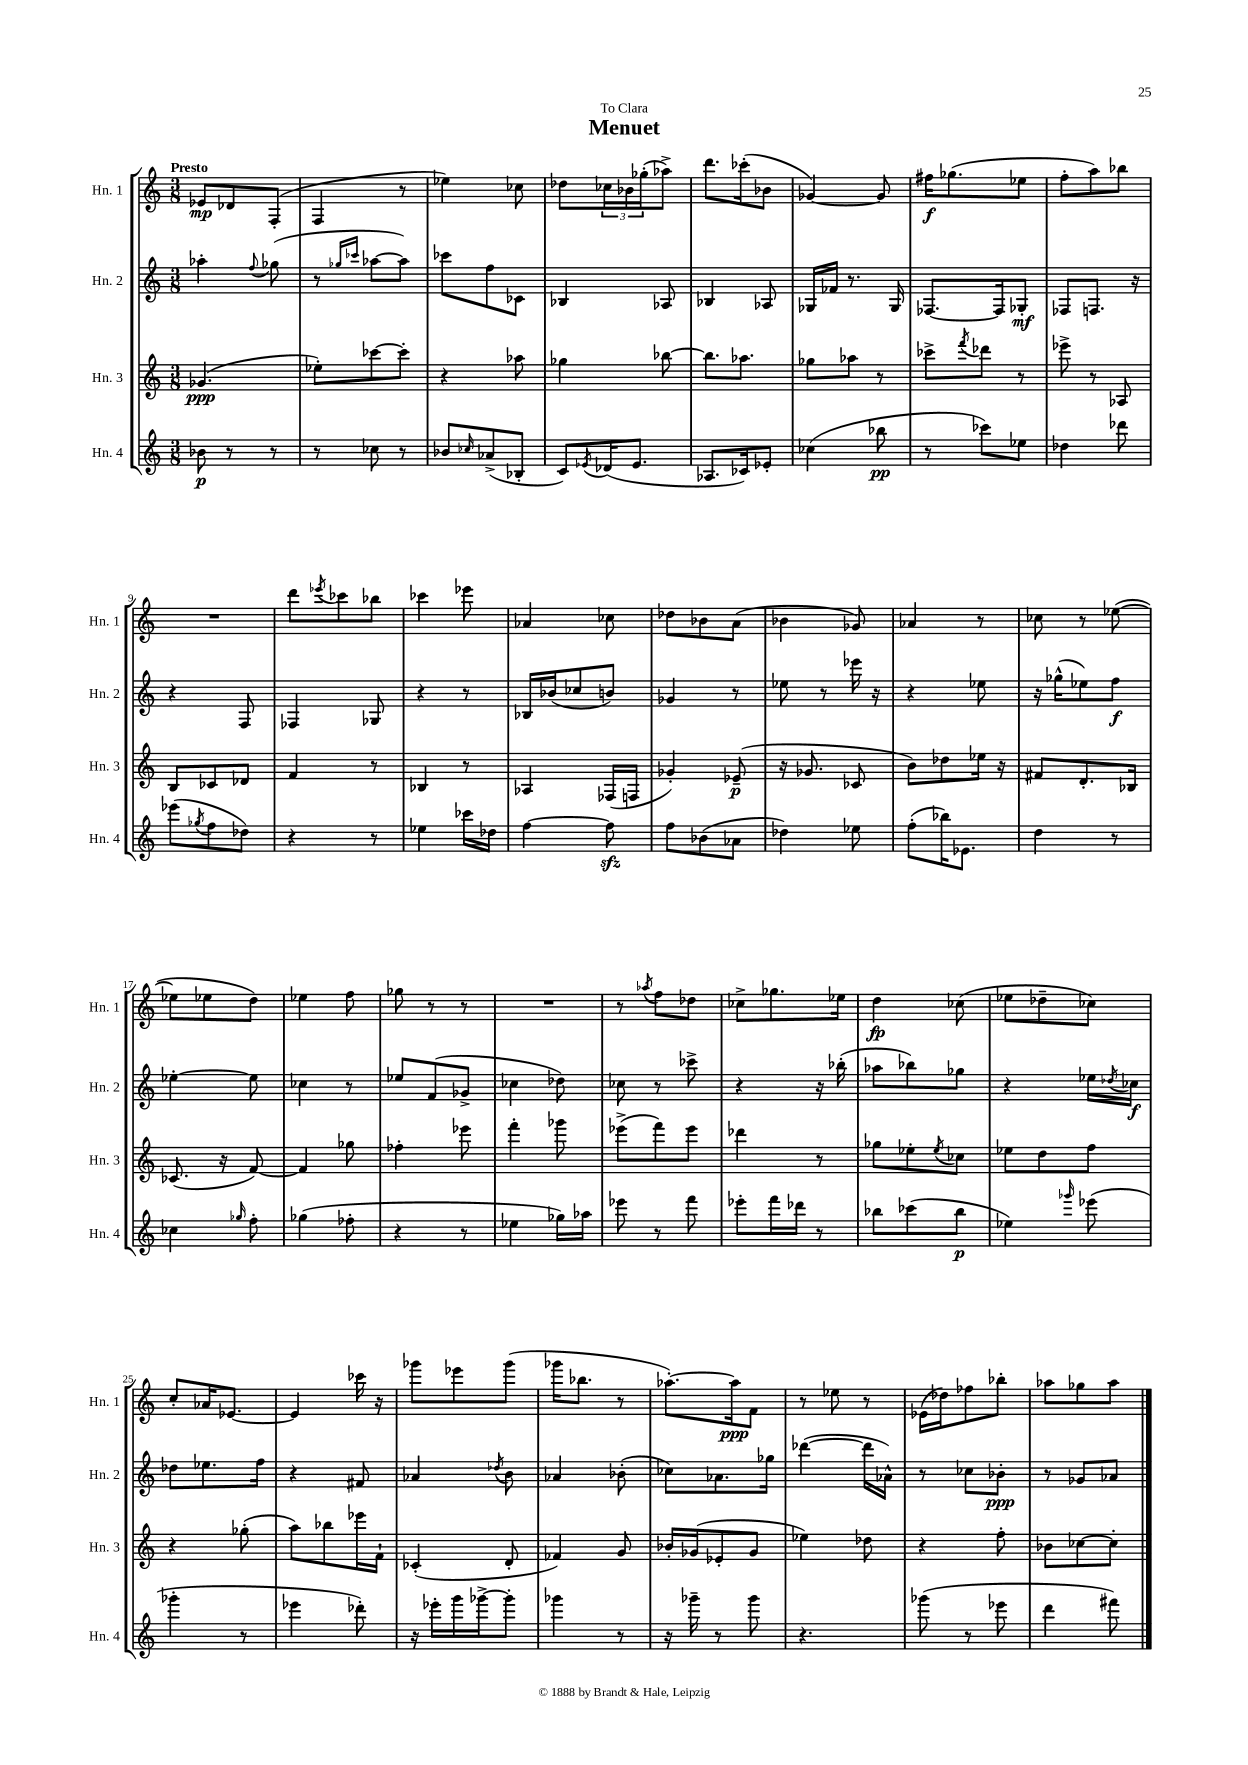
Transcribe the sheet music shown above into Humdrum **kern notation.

**kern	**dynam	**kern	**dynam	**kern	**dynam	**kern	**dynam
*part4	*part4	*part3	*part3	*part2	*part2	*part1	*part1
*staff4	*staff4	*staff3	*staff3	*staff2	*staff2	*staff1	*staff1
*I"Hn. 4	*	*I"Hn. 3	*	*I"Hn. 2	*	*I"Hn. 1	*
*I'Hn. 4	*	*I'Hn. 3	*	*I'Hn. 2	*	*I'Hn. 1	*
*clefG2	*	*clefG2	*	*clefG2	*	*clefG2	*
*k[]	*	*k[]	*	*k[]	*	*k[]	*
*M3/8	*	*M3/8	*	*M3/8	*	*M3/8	*
=1	=1	=1	=1	=1	=1	=1	=1
!	!	!	!	!	!	!LO:TX:a:B:t=Presto	!
8b-X\	p	(4.g-X/	ppp	4aa-X'\	.	8e-X/L	mp
8r	.	.	.	.	.	8d-X/	.
.	.	.	.	8qqff/	.	.	.
8r	.	.	.	(8gg-X\	.	(8F'/J	.
=2	=2	=2	=2	=2	=2	=2	=2
8r	.	8ee-X'\L)	.	8r	.	4F/	.
.	.	.	.	16qqgg-X/LL	.	.	.
.	.	.	.	16qqccc-X/JJ	.	.	.
8cc-X\	.	[8ccc-X\	.	[8aa-X\L	.	.	.
8r	.	8ccc-'\J]	.	8aa-\J])	.	8r	.
=3	=3	=3	=3	=3	=3	=3	=3
8b-X/L	.	4r	.	8ccc-X\L	.	4ee-X\)	.
16qqcc-X/	.	.	.	.	.	.	.
(8a-X^/	.	.	.	8ff\	.	.	.
8B-X'/J	.	8aa-X\	.	8c-X\J	.	8cc-X\	.
=4	=4	=4	=4	=4	=4	=4	=4
8c/L)	.	4gg-X\	.	4B-X/	.	8dd-X\L	.
8qe-X/	.	.	.	.	.	.	.
(16d-X/K	.	.	.	.	.	24cc-X\L	.
.	.	.	.	.	.	24b-X\	.
8.e-/J	.	.	.	.	.	.	.
.	.	.	.	.	.	(24gg-X'\J	.
.	.	[8bb-X\	.	8A-X/	.	8aa-X^\J)	.
=5	=5	=5	=5	=5	=5	=5	=5
8.A-X/L	.	8.bb-\L]	.	4B-X/	.	8.ddd\L	.
16c-X/k)	.	8.aa-X\J	.	.	.	(16ccc-X'\k	.
8e-X'/J	.	.	.	8A-X/	.	8b-X\J	.
=6	=6	=6	=6	=6	=6	=6	=6
(4cc-X\	.	8gg-X\L	.	16G-X/LL	.	[4g-X/)	.
.	.	.	.	16f-X/JJ	.	.	.
.	.	8aa-X\J	.	8.r	.	.	.
8bb-X\	pp	8r	.	.	.	8g-/]	.
.	.	.	.	16G-/	.	.	.
=7	=7	=7	=7	=7	=7	=7	=7
8r	.	8ccc-X^\L	.	[8.F-X/L	.	16ff#X\KL	f
.	.	.	.	.	.	(8.gg-X\	.
.	.	8qfff/	.	.	.	.	.
8ccc-X\L)	.	8ddd-X\J	.	.	.	.	.
.	.	.	.	16F-/k]	.	.	.
8ee-X\J	.	8r	.	8G-X'/J	mf	8ee-X\J	.
=8	=8	=8	=8	=8	=8	=8	=8
4dd-X\	.	8eee-X^\	.	8F-X/L	.	8ff'\L	.
.	.	8r	.	8.Fn/J	.	8aa\)	.
8ddd-X\	.	8A-X/	.	.	.	8bb-X\J	.
.	.	.	.	16r	.	.	.
!!LO:LB:g=z
=9	=9	=9	=9	=9	=9	=9	=9
(8eee-X\L	.	8B/L	.	4r	.	4.r	.
8qgg-X/	.	.	.	.	.	.	.
8ff\	.	8c-X/	.	.	.	.	.
8dd-X\J)	.	8d-X/J	.	8F/	.	.	.
=10	=10	=10	=10	=10	=10	=10	=10
4r	.	4f/	.	4F-X/	.	8ddd\L	.
.	.	.	.	.	.	8qeee-X/	.
.	.	.	.	.	.	8ccc-X\	.
8r	.	8r	.	8G-X/	.	8bb-X\J	.
=11	=11	=11	=11	=11	=11	=11	=11
4ee-X\	.	4B-X/	.	4r	.	4ccc-X\	.
16ccc-X\LL	.	8r	.	8r	.	8eee-X\	.
16dd-X\JJ	.	.	.	.	.	.	.
=12	=12	=12	=12	=12	=12	=12	=12
[4ff\	.	4A-X/	.	16B-X/LL	.	4a-X/	.
.	.	.	.	(16b-X/J	.	.	.
.	.	.	.	8cc-X/	.	.	.
8ffzz\]	.	(16F-X/LL	.	8bn/J)	.	8cc-X\	.
.	.	16Fn/JJ	.	.	.	.	.
=13	=13	=13	=13	=13	=13	=13	=13
8ff\L	.	4g-X'/)	.	4g-X/	.	8dd-X\L	.
(8b-X\	.	.	.	.	.	8b-X\	.
8a-X\J	.	(8e-X~/	p	8r	.	(8a\J	.
=14	=14	=14	=14	=14	=14	=14	=14
4dd-X\)	.	16r	.	8ee-X\	.	4b-X\	.
.	.	8.g-X/	.	.	.	.	.
.	.	.	.	8r	.	.	.
8ee-X\	.	8c-X/	.	16eee-X\	.	8g-X/)	.
.	.	.	.	16r	.	.	.
=15	=15	=15	=15	=15	=15	=15	=15
(8ff'\L	.	8b\L)	.	4r	.	4a-X/	.
16bb-X\K)	.	8dd-X\	.	.	.	.	.
8.e-X\J	.	.	.	.	.	.	.
.	.	16ee-X\Jk	.	8ee-X\	.	8r	.
.	.	16r	.	.	.	.	.
=16	=16	=16	=16	=16	=16	=16	=16
4dd\	.	8f#X/L	.	16r	.	8cc-X\	.
.	.	.	.	(16gg-X^^\KL	.	.	.
.	.	8.d'/	.	8ee-X\)	.	8r	.
8r	.	.	.	8ff\J	f	([8ee-X\	.
.	.	16B-X/Jk	.	.	.	.	.
!!LO:LB:g=z
=17	=17	=17	=17	=17	=17	=17	=17
4cc-X\	.	(8.c-X/	.	[4ee-X'\	.	8ee-X\L]	.
.	.	.	.	.	.	8ee-X\	.
.	.	16r	.	.	.	.	.
16qqgg-X/	.	.	.	.	.	.	.
8ff'\	.	[8f/)	.	8ee-\]	.	8dd\J)	.
=18	=18	=18	=18	=18	=18	=18	=18
(4gg-X\	.	4f/]	.	4cc-X\	.	4ee-X\	.
8ff-X'\	.	8gg-X\	.	8r	.	8ff\	.
=19	=19	=19	=19	=19	=19	=19	=19
4r	.	4ff-X'\	.	8ee-X/L	.	8gg-X\	.
.	.	.	.	(8f/	.	8r	.
8r	.	8eee-X\	.	8g-X^/J	.	8r	.
=20	=20	=20	=20	=20	=20	=20	=20
4ee-X\	.	4fff'\	.	4cc-X\	.	4.r	.
16gg-X\LL)	.	8ggg-X\	.	8dd-X\)	.	.	.
16aa-X\JJ	.	.	.	.	.	.	.
=21	=21	=21	=21	=21	=21	=21	=21
8eee-X\	.	(8eee-X^\L	.	8cc-X\	.	8r	.
.	.	.	.	.	.	8qaa-X/	.
8r	.	8fff\)	.	8r	.	8ff\L	.
8fff\	.	8eee-\J	.	8ccc-X^\	.	8dd-X\J	.
=22	=22	=22	=22	=22	=22	=22	=22
8eee-X'\L	.	4ddd-X\	.	4r	.	8cc-X^\L	.
16fff\L	.	.	.	.	.	8.gg-X\	.
16ddd-X\JJ	.	.	.	.	.	.	.
8r	.	8r	.	16r	.	.	.
.	.	.	.	(16bb-X'\	.	16ee-X\Jk	.
=23	=23	=23	=23	=23	=23	=23	=23
8bb-X\L	.	8gg-X\L	.	8aa-X\L	.	4dd\	fp
(8ccc-X\	.	8ee-X'\	.	8bb-X\)	.	.	.
.	.	8qee-/	.	.	.	.	.
8bb-\J	p	8cc-X\J	.	8gg-X\J	.	(8cc-X\	.
=24	=24	=24	=24	=24	=24	=24	=24
4ee-X\)	.	8ee-X\L	.	4r	.	8ee-X\L	.
.	.	8dd\	.	.	.	8dd-X~\	.
16qqggg-X/	.	.	.	.	.	.	.
(8eee-X\	.	8ff\J	.	16ee-X\LL	.	8cc-X\J)	.
.	.	.	.	8qdd-X/	.	.	.
.	.	.	.	16cc-X\JJ	f	.	.
!!LO:LB:g=z
=25	=25	=25	=25	=25	=25	=25	=25
4ggg-X'\	.	4r	.	8dd-X\L	.	8cc'/L	.
.	.	.	.	8.ee-X\	.	16a-X/K	.
.	.	.	.	.	.	[8.e-X/J	.
8r	.	(8gg-X'\	.	.	.	.	.
.	.	.	.	16ff\Jk	.	.	.
=26	=26	=26	=26	=26	=26	=26	=26
4eee-X\	.	8aa\L)	.	4r	.	4e-/]	.
.	.	8bb-X\	.	.	.	.	.
8ddd-X'\)	.	16eee-X\L	.	8f#X/	.	16ccc-X\	.
.	.	16f`\JJ	.	.	.	16r	.
=27	=27	=27	=27	=27	=27	=27	=27
16r	.	(4c-X'/	.	4a-X/	.	8ggg-X\L	.
16eee-X'\LL	.	.	.	.	.	.	.
16ggg\	.	.	.	.	.	8eee-X\	.
[16ggg-X^\J	.	.	.	.	.	.	.
.	.	.	.	8qdd-X/	.	.	.
8ggg-'\J]	.	8d'/	.	8b\	.	(8ggg-\J	.
=28	=28	=28	=28	=28	=28	=28	=28
4ggg-X\	.	4f-X/)	.	4a-X/	.	16ggg-X\KL	.
.	.	.	.	.	.	8.bb-X\J	.
8r	.	8g/	.	(8b-X'\	.	8r	.
=29	=29	=29	=29	=29	=29	=29	=29
16r	.	16b-X'/LL	.	8cc-X\L)	.	[8.aa-X'\L)	.
16ggg-X~\	.	(16g-X/J	.	.	.	.	.
8r	.	8e-X'/	.	8.a-X\	.	.	.
.	.	.	.	.	.	16aa-\k]	ppp
8ggg-\	.	8g-/J	.	.	.	8f\J	.
.	.	.	.	16gg-X\Jk	.	.	.
=30	=30	=30	=30	=30	=30	=30	=30
4.r	.	4ee-X\)	.	([4ddd-X\	.	8r	.
.	.	.	.	.	.	8ee-X\	.
.	.	8dd-X\	.	16ddd-\LL]	.	8r	.
.	.	.	.	16a-X^^\JJ)	.	.	.
=31	=31	=31	=31	=31	=31	=31	=31
(8ggg-X\	.	4r	.	8r	.	(16e-X\LL	.
.	.	.	.	.	.	16dd-X\J)	.
8r	.	.	.	8cc-X\L	.	8ff-X\	.
8eee-X\	.	8ff'\	.	8b-X'\J	ppp	8bb-X'\J	.
=32	=32	=32	=32	=32	=32	=32	=32
4ddd\	.	8b-X\L	.	8r	.	8aa-X\L	.
.	.	[8cc-X\	.	8g-X/L	.	8gg-X\	.
8fff#X\)	.	8cc-'\J]	.	8a-X/J	.	8aa-\J	.
==	==	==	==	==	==	==	==
*-	*-	*-	*-	*-	*-	*-	*-
